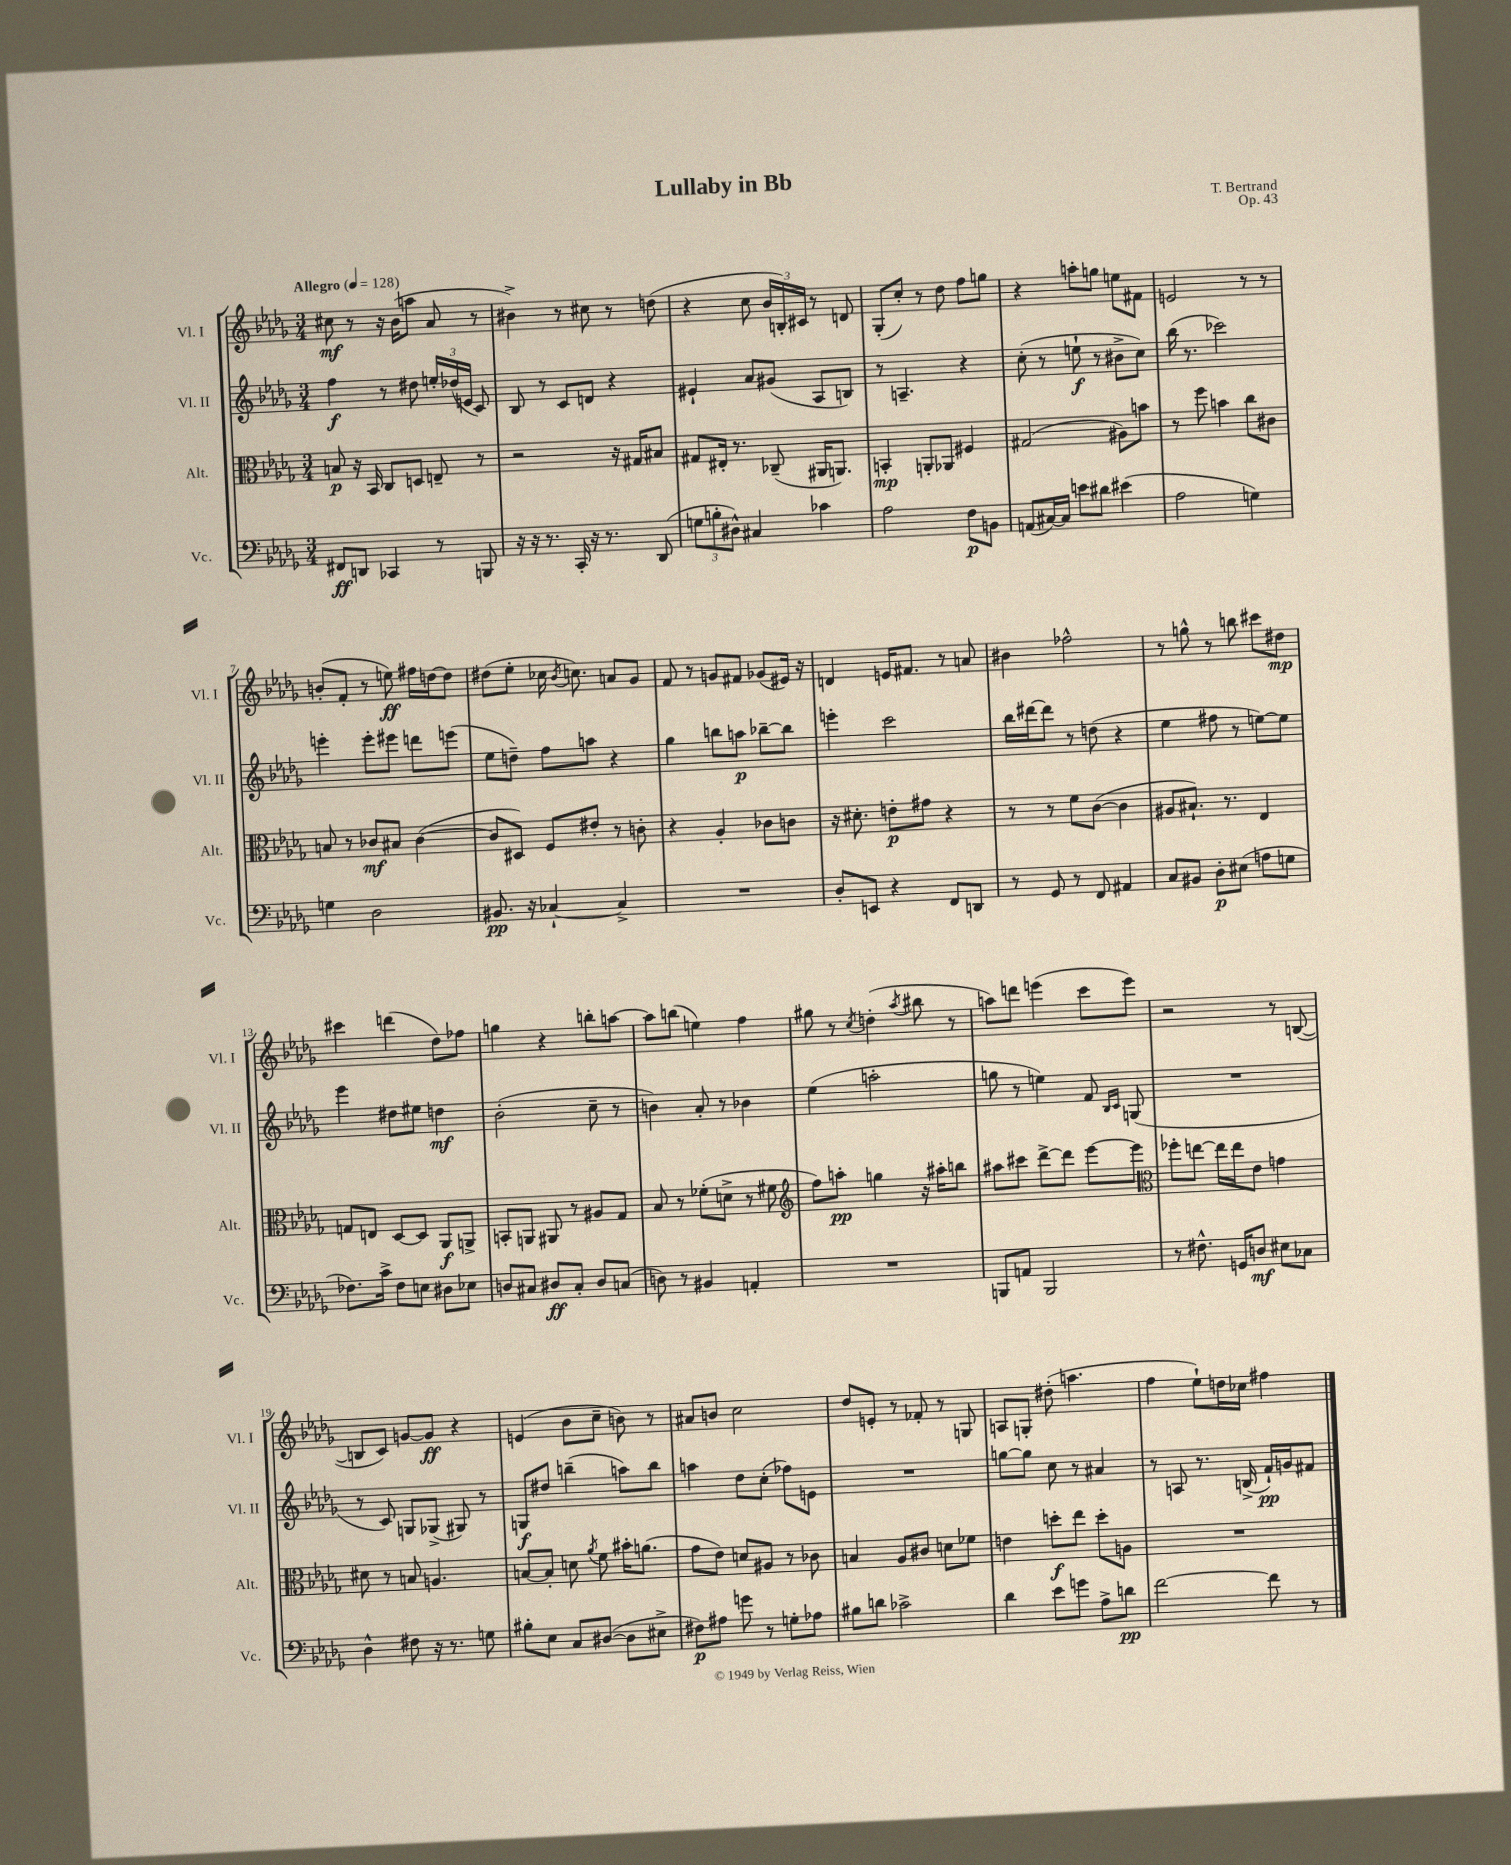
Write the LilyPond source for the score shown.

\header { title = "Lullaby in Bb" composer = "T. Bertrand" opus = "Op. 43" }
<<
\new StaffGroup <<
\new Staff = "s0" \with { instrumentName = "Vl. I" shortInstrumentName = "Vl. I" } {
    \clef treble \key des \major \numericTimeSignature \time 3/4 \tempo "Allegro" 4 = 128
    \autoBeamOff cis''8\mf r8 r16 bes'16[( a''8] aes'8 r8 |
    bis'4->) r8 cis''8 r8 d''8( |
    r4 c''8 \tuplet 3/2 { bes'16[ b16-.) cis'16] } r8 d'8 |
    ges8[-.( c''8]-.) r8 des''8 f''8[ g''8] |
    r4 a''8[-. g''8] e''8[ fis'8] |
    e'2 r8 r8 |
    b'8[-.( f'8]-. r8 e''8\ff) fis''16[ d''16~ d''8] |
    dis''8[( ees''8]-. ces''16 \acciaccatura { bes'8 } c''8.) a'8[ ges'8] |
    f'8 r8 g'8[ fis'8] ges'8[( eis'16]) r16 |
    d'4 e'16[ fis'8.] r8 a'8 |
    bis'4 fes''2-^ |
    r8 g''8-^ r8 b''8 cis'''8[ dis''8]\mp |
    cis'''4 d'''4( des''8[) fes''8] |
    g''4 r4 b''8[-. a''8]~ |
    a''8[ b''8]( e''4) f''4 |
    gis''8 r8 \acciaccatura { c''8 } d''4-.( \acciaccatura { aes''8 } bis''8 r8 |
    a''8[) d'''8] e'''4( c'''8[ e'''8]) |
    r2 r8 b8~( |
    b8[ c'8]) g'8[~ g'8]\ff r4 |
    e'4( bes'8[ c''8]-- b'8) r8 |
    ais'8[ b'8] c''2 |
    des''8[ e'8]-. r8 fes'8-. r8 g8 |
    a8[ g8]-. dis''8-.( a''4. |
    f''4 ees''8[-!) d''16 ces''16] fis''4 \bar "|." |
}
\new Staff = "s1" \with { instrumentName = "Vl. II" shortInstrumentName = "Vl. II" } {
    \clef treble \key des \major \numericTimeSignature \time 3/4
    \autoBeamOff f''4\f r8 dis''8 \tuplet 3/2 { e''16[-. des''16( e'16] } c'8) |
    bes8 r8 c'8[ d'8] r4 |
    eis'4-! aes'8[ gis'8]( aes8[ b8]) |
    r8 a4.-- r4 |
    c''8-.( r8 e''8-!\f r8 bis'8[-> c''8]) |
    bes''16( r8. ces'''2) |
    e'''4-. e'''8[-. eis'''8] d'''8[ e'''8]( |
    ees''8[ d''8]--) f''8[ a''8] r4 |
    ges''4 b''8[ a''8]\p bes''8[~-- bes''8] |
    e'''4-. c'''2 |
    bes''16[ dis'''16~ dis'''8] r8 d''8( r4 |
    ees''4 fis''8 r8 e''8[~) e''8] |
    ees'''4 dis''8[ eis''8] d''4\mf |
    bes'2-.( c''8-- r8 |
    b'4) aes'8-. r8 bes'4 |
    ees''4( a''2-. |
    g''8 r8 e''4) f'8 \grace { bes16[ c'16] } g8( |
    R2. |
    r8 c'8) g8[ ges8]->( gis8) r8 |
    g8[\f dis''8] b''4--( a''8[) b''8] |
    a''4 des''8[ c''8]-.( fes''8[) e'8] |
    R2. |
    g''8[~ g''8] c''8 r8 ais'4 |
    r8 a8 r8. b16->( f'16[-!\pp) g'16 fis'8] \bar "|." |
}
\new Staff = "s2" \with { instrumentName = "Alt." shortInstrumentName = "Alt." } {
    \clef alto \key des \major \numericTimeSignature \time 3/4
    \autoBeamOff b8\p r16 bes,16 c8[ d8] e8-- r8 |
    r2 r16 gis16[ bis8] |
    gis8[ eis16]-. r8. ces8--( ais,16[ a,8.]) |
    b,4-.\mp a,8[-. aes,8] fis4 |
    gis2( ais8[) b'8] |
    r8 f''8 b'4 c''8[ cis'8] |
    b8 r8 ces'8[\mf bis8] ces'4~( |
    ces'8[ dis8]) f8[ eis'8]-. r8 c'8-. |
    r4 aes4-. ces'8[ c'8] |
    r16 dis'8.-. e'8[-.\p gis'8] r4 |
    r8 r8 f'8[ c'8]~( c'4 |
    ais8[ bis8.]-!) r8. ees4 |
    g8[ e8] des8[~ des8] aes,8[\f a,8]-> |
    b,8[-. a,8] ais,8 r8 ais8[ ges8] |
    bes8 r8 fes'8[-.( d'8]-> r8 fis'8 |
    \clef treble f''8[) a''8]-.\pp g''4 r16 ais''16[-. b''8] |
    ais''8[ cis'''8] des'''8[~-> des'''8] ees'''8[~ ees'''8] |
    \clef alto fes''8[-. e''8]~ e''16[ e''16 ees'8] g'4 |
    dis'8 r8 b8 a4. |
    b8[~ b8]-. d'8 \acciaccatura { aes'8 } f'8 bis'16[-. a'8.]( |
    ges'8[ ees'8]) d'8[ ais8] r8 ces'8 |
    b4 aes8[ cis'8] d'8[ fes'8] |
    e'4 d''8[-.\f ees''8] d''8[-. a8] |
    R2. \bar "|." |
}
\new Staff = "s3" \with { instrumentName = "Vc." shortInstrumentName = "Vc." } {
    \clef bass \key des \major \numericTimeSignature \time 3/4
    \autoBeamOff fis,8[\ff d,8] ces,4 r8 b,,8 |
    r16 r16 r8. c,16-. r16 r8. des,8( |
    \tuplet 3/2 { g8[ b8-. dis8]-^) } cis4 ces'4 |
    aes2 f8[\p b,8] |
    a,8[( cis16~) cis16] e'8[ dis'8] eis'4( |
    aes2 g4) |
    g4 des2 |
    bis,8.\pp r16 ces4~-! ces4-> |
    R2. |
    des8[-. e,8] r4 f,8[ d,8] |
    r8 ges,8 r8 f,8 ais,4 |
    c8[ bis,8] des8[-.\p eis8]( a8[ g8] |
    fes8.[) c'16]-> fes8[ e8] dis8[ ees8] |
    d8[ cis8] dis8[\ff cis8]-. dis8[ c8]( |
    d8) r8 bis,4 a,4-. |
    R2. |
    b,,8[ a,8] b,,2 |
    r8 fis8.-^ g,16[ d8]\mf eis8[ ces8] |
    des4-^ fis8 r16 r8. g8 |
    bis8[-. ees8] c8[ dis8]~( dis8[ eis8]-> |
    fis8[\p) ais8] g'8 r8 g8[-. aes8] |
    bis8[ d'8] ces'2-> |
    des'4 ees'8[ g'8] aes8[-> d'8]\pp |
    f'2~ f'8 r8 \bar "|." |
}
>>
>>
